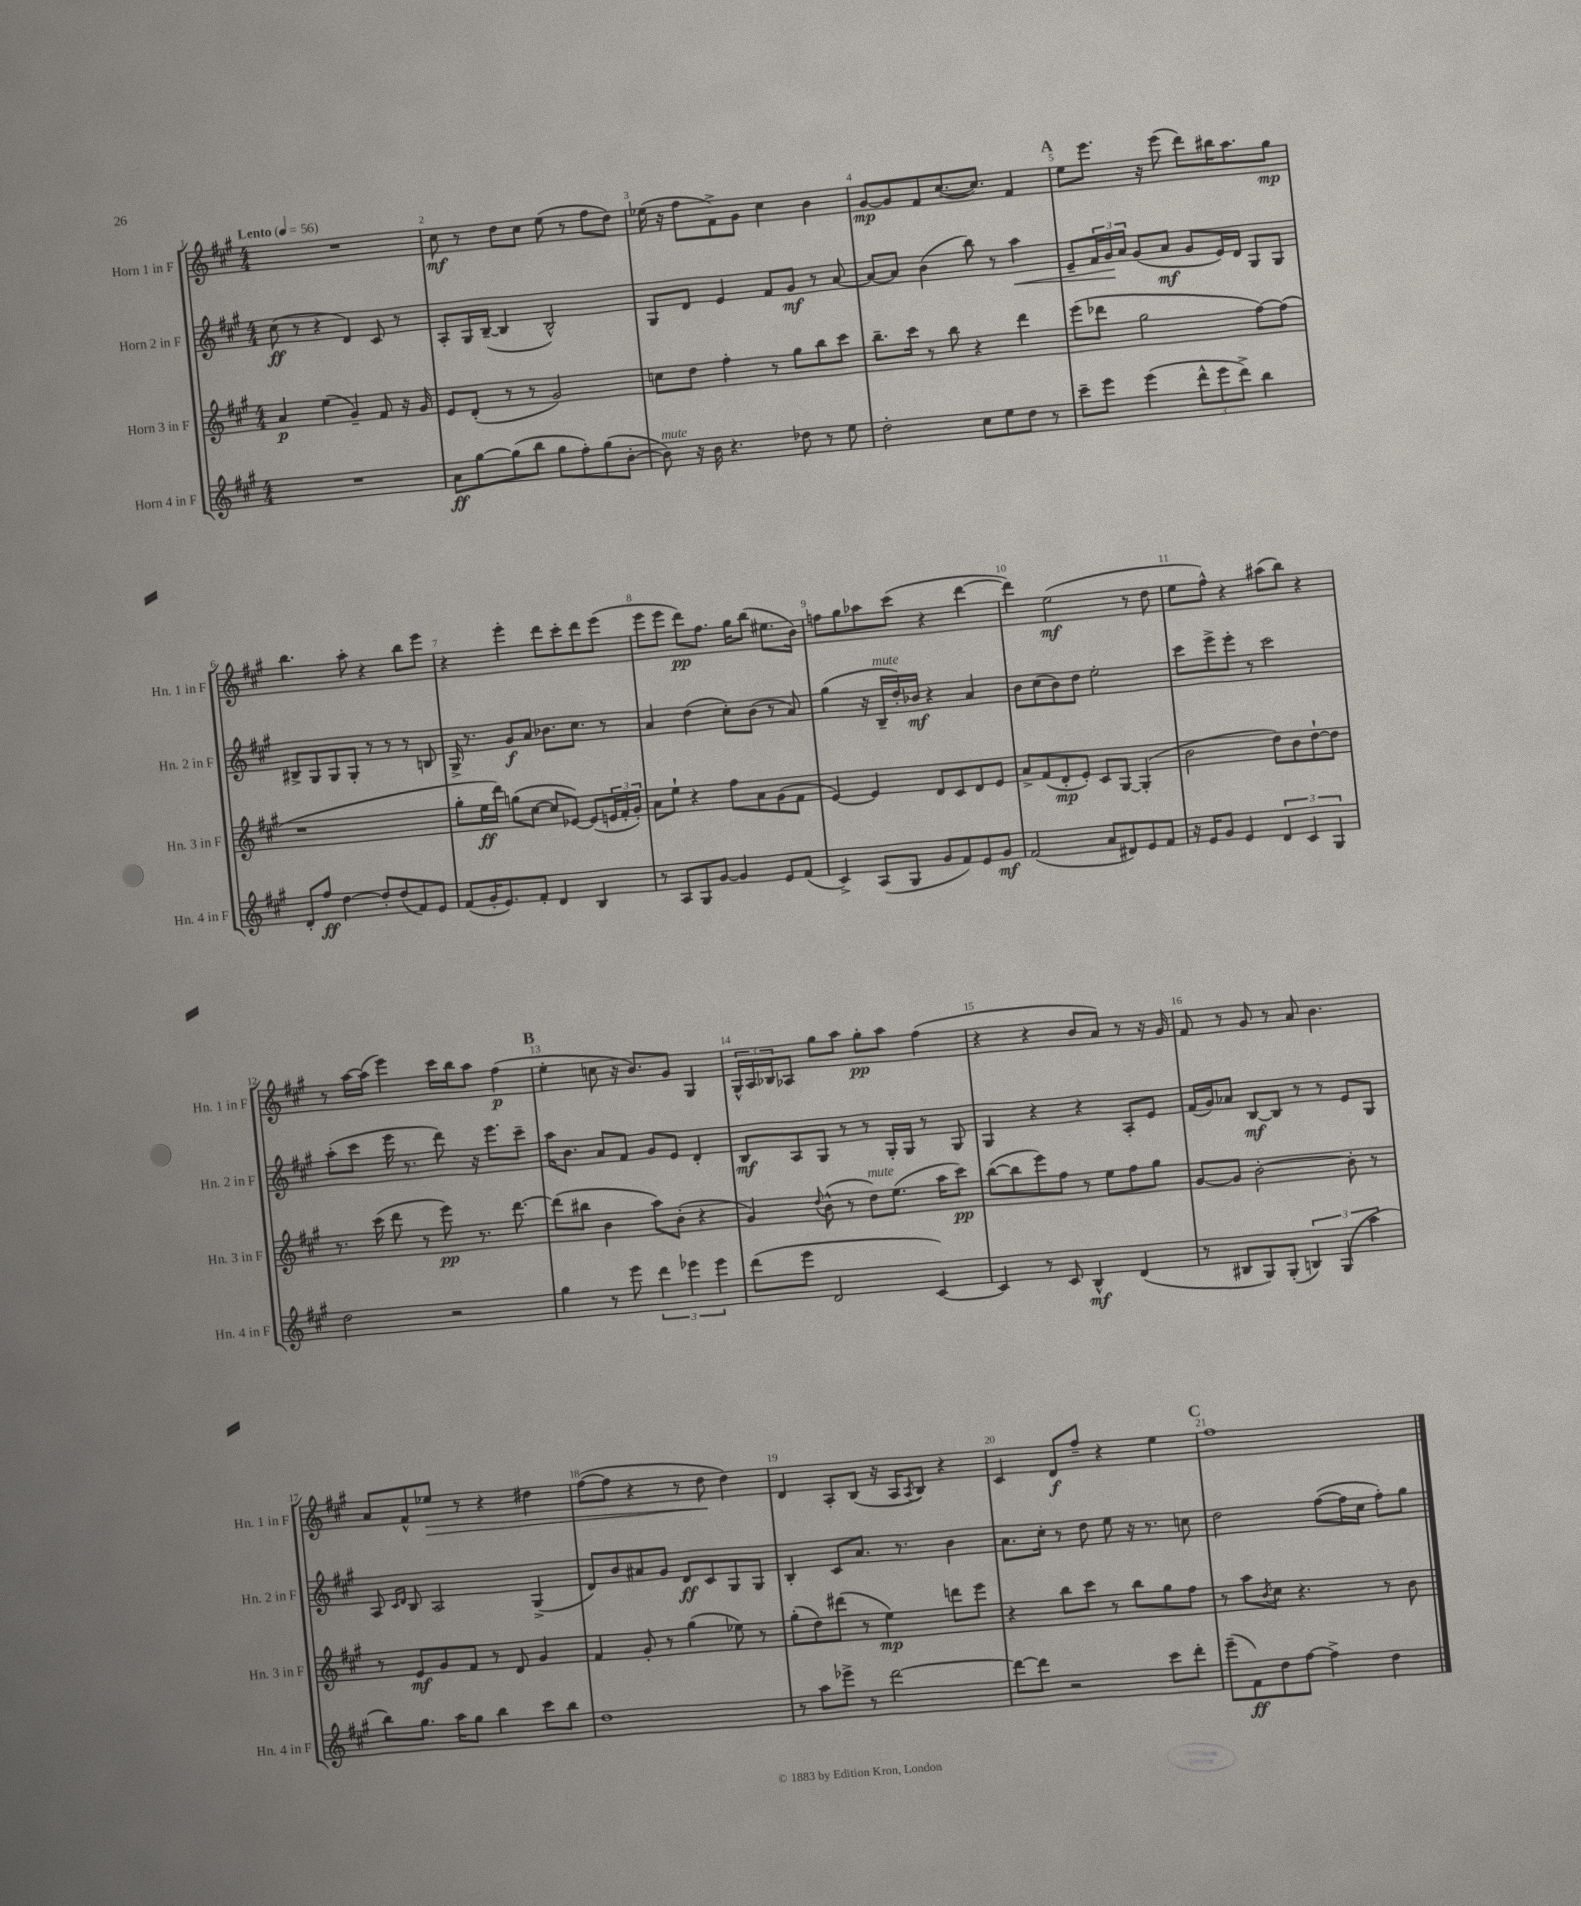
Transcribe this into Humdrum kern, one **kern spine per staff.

**kern	**dynam	**kern	**dynam	**kern	**dynam	**kern	**dynam
*part4	*part4	*part3	*part3	*part2	*part2	*part1	*part1
*staff4	*staff4	*staff3	*staff3	*staff2	*staff2	*staff1	*staff1
*I"Horn 4 in F	*	*I"Horn 3 in F	*	*I"Horn 2 in F	*	*I"Horn 1 in F	*
*I'Hn. 4 in F	*	*I'Hn. 3 in F	*	*I'Hn. 2 in F	*	*I'Hn. 1 in F	*
*clefG2	*	*clefG2	*	*clefG2	*	*clefG2	*
*k[f#c#g#]	*	*k[f#c#g#]	*	*k[f#c#g#]	*	*k[f#c#g#]	*
*M4/4	*	*M4/4	*	*M4/4	*	*M4/4	*
*MM56	*	*MM56	*	*MM56	*	*MM56	*
=1	=1	=1	=1	=1	=1	=1	=1
!	!	!	!	!	!	!LO:TX:a:B:t=Lento	!
1r	.	4a/	p	(8cc#\	ff	1r	.
.	.	.	.	8r	.	.	.
.	.	(4ee\	.	4r	.	.	.
.	.	4g#~/)	.	4d/)	.	.	.
.	.	8f#/	.	8c#/	.	.	.
.	.	16r	.	8r	.	.	.
.	.	16g#/	.	.	.	.	.
=2	=2	=2	=2	=2	=2	=2	=2
8a\L	ff	8e/L	.	8A'/L	.	8cc#\	mf
[8gg#\	.	(8d'/J	.	16G#/L	.	8r	.
.	.	.	.	([16B~/JJ	.	.	.
(8gg#\]	.	8r	.	4B/]	.	8dd\L	.
8bb\J	.	8r	.	.	.	8cc#\J	.
8gg#\L	.	2g#/)	.	2B^^/)	.	(8ee\	.
8ff#'\)	.	.	.	.	.	8r	.
(8gg#\	.	.	.	.	.	8ff#\L	.
[8b'\J	.	.	.	.	.	8dd\J)	.
=3	=3	=3	=3	=3	=3	=3	=3
!LO:TX:a:i:t=mute	!	!	!	!	!	!	!
8b\])	.	8ccn\L	.	8G#/L	.	(16ee-X\	.
.	.	.	.	.	.	16r	.
16r	.	8dd\J	.	8d/J	.	8ff#\L	.
16b\	.	.	.	.	.	.	.
4.r	.	4ff#'\	.	4e/	.	8f#^\)	.
.	.	.	.	.	.	8g#\J	.
.	.	8r	.	8f#/L	.	4cc#\	.
8dd-X\	.	8gg#\L	.	8g#/J	mf	.	.
8r	.	8bb\	.	8r	.	4b\	.
8ee\	.	8ccc#\J	.	[8a/	.	.	.
=4	=4	=4	=4	=4	=4	=4	=4
2dd'\	.	8.bb~\L	.	8a/L_	.	[8g#/L	mp
.	.	.	.	8a/J]	.	8g#/]	.
.	.	16ccc#\Jk	.	.	.	.	.
.	.	8r	.	(4b\	.	8f#/	.
.	.	8bb\	.	.	.	([8.cc#/	.
8cc#\L	.	4r	.	8bb\)	.	.	.
.	.	.	.	.	.	8.cc#/J])	.
8ee\	.	.	.	8r	.	.	.
!	!	!	!	!	!LO:HP:b	!	!
8dd\J	.	4ddd\	.	4aa\	<	4f#/	.
8r	.	.	.	.	.	.	.
!!LO:REH:place=s1:t=A
=5	=5	=5	=5	=5	=5	=5	=5
8ccc#~\L	.	(8eee\L	.	8e~/L	.	8ee\L	.
8eee\J	.	8ddd-X\J	.	24f#/L	.	8.eee\J	.
.	.	.	.	24g#/	.	.	.
.	.	.	.	24a/JJ	[	.	.
(4eee\	.	2gg#\	.	(8g#/L	.	.	.
.	.	.	.	.	.	16r	.
.	.	.	.	8a/J	mf	(8eee\	.
12ddd^^\L	.	.	.	8g#/L	.	8ddd\L)	.
12eee\	.	.	.	.	.	.	.
.	.	.	.	16e/L)	.	16bb#X\K	.
12ddd^\J)	.	.	.	.	.	.	.
.	.	.	.	16d/JJ	.	8.aa\	.
4bb\	.	[8ff#\L)	.	8G#/L	.	.	.
.	.	(8ff#\J]	.	8G#/J	.	8gg#\J	mp
!!LO:LB:g=z
=6	=6	=6	=6	=6	=6	=6	=6
8d'/L	.	1r	.	8B#X^/L	.	4.bb\	.
8ff#/J	ff	.	.	8G#/	.	.	.
[4dd\	.	.	.	8G#/	.	.	.
.	.	.	.	8G#'/J	.	8aa'\	.
8dd'/L]	.	.	.	8r	.	4r	.
(8dd/	.	.	.	8r	.	.	.
8f#/)	.	.	.	8r	.	8bb\L	.
8e/J	.	.	.	8Bn/	.	8eee\J	.
=7	=7	=7	=7	=7	=7	=7	=7
(8f#/L	.	8gg#'\L	.	16G#^/	.	4r	.
.	.	.	.	8.r	.	.	.
16g#'/K	.	16ee\L	ff	.	.	.	.
8.e/)	.	16ddd\JJ)	.	.	.	.	.
.	.	(8ggn\L	.	8g#/L	f	4eee'\	.
8f#'/J	.	[8cc#\J	.	8a/J	.	.	.
4d/	.	8cc#/L]	.	8.b-X\L	.	8ddd\L	.
.	.	[8e-X/J)	.	.	.	8ccc#'\	.
.	.	.	.	8.cc#\J	.	.	.
4B/	.	(8e-/L]	.	.	.	8ddd\	.
.	.	24en/L	.	8r	.	(8eee\J	.
.	.	24f#'/	.	.	.	.	.
.	.	24g#'/JJ)	.	.	.	.	.
=8	=8	=8	=8	=8	=8	=8	=8
8r	.	8a\L	.	4a/	.	8eee\L	.
8A/L	.	8ee`\J	.	.	.	8eee\J	.
8G#/	.	4r	.	(4dd\	.	8ddd\L)	pp
[8g#/J	.	.	.	.	.	8.ff#\J	.
4g#/]	.	8ff#\L	.	8cc#'\L)	.	.	.
.	.	.	.	.	.	16gg#\KL	.
.	.	8a\	.	(8b\J	.	(8bb\J	.
8e/L	.	(8g#\	.	8r	.	8.ee#X\L	.
(8f#/J	.	8f#\J	.	8a/)	.	.	.
.	.	.	.	.	.	16b\Jk)	.
=9	=9	=9	=9	=9	=9	=9	=9
4c#^/)	.	[4e/)	.	(4gg#\	.	8ffn\L	.
.	.	.	.	.	.	8gg#\	.
(8A/L	.	4e/]	.	16r	.	8aa-X\	.
!	!	!	!	!LO:TX:a:i:t=mute	!	!	!
.	.	.	.	16B~/LL	.	.	.
8G#/J	.	.	.	16dd'/)	.	(8ccc#\J	.
.	.	.	.	16b-X/JJ	mf	.	.
8g#/L	.	8d/L	.	4r	.	4r	.
8f#/)	.	8c#/	.	.	.	.	.
8e/	.	8d/	.	4a/	.	[4ddd\	.
8g#/J	mf	8e/J	.	.	.	.	.
=10	=10	=10	=10	=10	=10	=10	=10
(2f#/	.	8a^/L	.	8b\L	.	4ddd\])	.
.	.	(8f#/	.	(8cc#\	.	.	.
.	.	8d'/	mp	8b\)	.	(2ee\	mf
.	.	8e'/J)	.	8dd\J	.	.	.
8a/L	.	8c#/L	.	2ee'\	.	.	.
8d#X/)	.	[8G#/J	.	.	.	.	.
8e/	.	(4G#'/]	.	.	.	8r	.
8f#/J	.	.	.	.	.	8dd\	.
=11	=11	=11	=11	=11	=11	=11	=11
16r	.	2b\	.	8ccc#\L	.	8ee\L	.
16e/KL	.	.	.	.	.	.	.
8g#/J	.	.	.	8eee^\	.	8ff#^^\J)	.
4e/	.	.	.	8eee'\J	.	4r	.
.	.	.	.	8r	.	.	.
6d/	.	8dd\L)	.	2ccc#\	.	(8aa#X\L	.
.	.	8b\	.	.	.	8bb\J)	.
6c#/	.	.	.	.	.	.	.
.	.	[8dd`\	.	.	.	4r	.
6G#/	.	.	.	.	.	.	.
.	.	8dd\J]	.	.	.	.	.
!!LO:LB:g=z
=12	=12	=12	=12	=12	=12	=12	=12
2dd\	.	8.r	.	(8aa'\L	.	8r	.
.	.	.	.	8ccc#\J	.	[16aa\LL	.
.	.	(16ccc#\	.	.	.	(16aa\JJ]	.
.	.	8ddd\	.	16eee\	.	4eee\)	.
.	.	.	.	8.r	.	.	.
.	.	8r	.	.	.	.	.
2r	.	8eee\)	pp	8ddd\)	.	16ccc#\LL	.
.	.	.	.	.	.	16bb\J	.
.	.	8.r	.	16r	.	8aa\J	.
.	.	.	.	8.eee\L	.	.	.
.	.	.	.	.	.	(4ff#\	p
.	.	[8.ddd\	.	.	.	.	.
.	.	.	.	8ccc#~\J	.	.	.
!!LO:REH:place=s1:t=B
=13	=13	=13	=13	=13	=13	=13	=13
4gg#\	.	(8ddd\L]	.	16aa\KL	.	4ee'\	.
.	.	.	.	8.b\J	.	.	.
.	.	8bb#X\J	.	.	.	.	.
8r	.	4b\	.	8a/L	.	8ccn\	.
8eee\	.	.	.	8f#/J	.	16r	.
.	.	.	.	.	.	8.b/L)	.
6ddd\	.	8aa\L)	.	8g#/L	.	.	.
.	.	(8b'\J	.	8e/J	.	8g#/J	.
6eee-X\	.	.	.	.	.	.	.
.	.	4r	.	4d'/	.	4G#/	.
6eee-\	.	.	.	.	.	.	.
=14	=14	=14	=14	=14	=14	=14	=14
(8ddd\L	.	4g#/)	.	8B/L	mf	24G#^^/LL	.
.	.	.	.	.	.	24A/	.
.	.	.	.	.	.	24B-X/J	.
8eee\J	.	.	.	8A/	.	8A-X/J	.
.	.	8qqdd/	.	.	.	.	.
2d/	.	(8b^^\	.	8G#/J	.	8gg#\L	.
.	.	8r	.	8r	.	8aa\J	.
!	!	!LO:TX:a:i:t=mute	!	!	!	!	!
.	.	8dd\L)	.	8r	.	8gg#'\L	pp
.	.	(8.ee\J	.	16G#'/LL	.	8aa\J	.
.	.	.	.	16G#/JJ	.	.	.
[4c#/)	.	.	.	8r	.	(4ff#\	.
.	.	16aa\KL	.	.	.	.	.
.	.	8ccc#\J)	pp	8G#/	.	.	.
=15	=15	=15	=15	=15	=15	=15	=15
4c#/]	.	([8bb\L	.	4G#/	.	4r	.
.	.	8bb\]	.	.	.	.	.
8r	.	8eee\)	.	4r	.	4r	.
8c#/	.	8ff#\J	.	.	.	.	.
4B^^/	mf	8r	.	4r	.	8b/L	.
.	.	8ee\L	.	.	.	8a/J)	.
(4d/	.	8ff#\	.	8A'/L	.	8r	.
.	.	8gg#\J	.	8e/J	.	16r	.
.	.	.	.	.	.	16g#/	.
=16	=16	=16	=16	=16	=16	=16	=16
8r	.	[8g#/L	.	(16f#/LL	.	8f#/	.
.	.	.	.	16g#/J)	.	.	.
8B#X/L	.	8g#/J]	.	8a-X/J	.	8r	.
8G#/)	.	[2b'\	.	[8B/L	mf	8g#/	.
(8G#'/J	.	.	.	8B/J]	.	8r	.
6Bn/)	.	.	.	8r	.	8a/	.
.	.	.	.	8r	.	4.b\	.
(6G#/	.	.	.	.	.	.	.
.	.	8b'\]	.	8e/L	.	.	.
6aa\	.	.	.	.	.	.	.
.	.	8r	.	8G#/J	.	.	.
!!LO:LB:g=z
=17	=17	=17	=17	=17	=17	=17	=17
8bb\L)	.	8r	.	8A/	.	8a/L	.
.	.	.	.	16qqc#/LL	.	.	.
.	.	.	.	16qqd/JJ	.	.	.
8.gg#\J	.	8e/L	mf	8B/	.	8f#^^/	.
!	!	!	!	!	!	!	!LO:HP:b
.	.	8g#/	.	2A/	.	8ee-X/J	>
16aa\KL	.	.	.	.	.	.	.
8gg#\J	.	8f#/J	.	.	.	8r	.
4bb\	.	8r	.	.	.	4r	.
.	.	8d/	.	.	.	.	.
8ccc#\L	.	4g#/	.	(4G#^/	.	4dd#X\	.
8bb\J	.	.	.	.	.	.	.
=18	=18	=18	=18	=18	=18	=18	=18
1dd	.	4f#/	.	8d/L)	.	([8ff#\L	.
.	.	.	.	8b/	.	8ff#\J]	.
.	.	8g#'/	.	8a#X/	.	4r	.
.	.	8r	.	8g#/J	.	.	.
.	.	(4gg#\	.	8d/L	ff	8r	.
.	.	.	.	8c#/	.	8dd\	.
.	.	8ee-X\)	.	8G#/	.	4dd\)	]
.	.	8r	.	8G#/J	.	.	.
=19	=19	=19	=19	=19	=19	=19	=19
8r	.	(8gg#'\L	.	4B'/	.	4d/	.
8aa\L	.	8dd\)	.	.	.	.	.
8eee-X^\J	.	(8ddd#X\J	.	8c#/L	.	8A'/L	.
8r	.	8r	.	8.a/J	.	(8B/J	.
[2ddd\	.	4ee\)	mp	.	.	16r	.
.	.	.	.	8.r	.	16A/KL	.
.	.	.	.	.	.	8qA/	.
.	.	.	.	.	.	8B/J)	.
.	.	8dddn\L	.	4b\	.	4r	.
.	.	8eee\J	.	.	.	.	.
=20	=20	=20	=20	=20	=20	=20	=20
8ddd\L_	.	4r	.	8.a\L	.	4c#/	.
8ddd\J]	.	.	.	.	.	.	.
.	.	.	.	16cc#'\Jk	.	.	.
2r	.	8bb\L	.	8r	.	8d/L	f
.	.	8ccc#\J	.	8dd\	.	8ff#~/J	.
.	.	8r	.	8ee\	.	4r	.
.	.	8bb\L	.	16r	.	.	.
.	.	.	.	8.r	.	.	.
8ccc#\L	.	8gg#\	.	.	.	4ee\	.
8ddd'\J	.	8ff#\J	.	8ccn\	.	.	.
!!LO:REH:place=s1:t=C
=21	=21	=21	=21	=21	=21	=21	=21
(8eee~\L	.	8r	.	2dd\	.	1ff#	.
8f#\)	ff	8aa\L	.	.	.	.	.
.	.	8qb/	.	.	.	.	.
8dd\	.	8cc#\J	.	.	.	.	.
[8ff#\J	.	4.r	.	.	.	.	.
4ff#^\]	.	.	.	([8ff#\L	.	.	.
.	.	.	.	16ff#\L]	.	.	.
.	.	.	.	16cc#\JJ	.	.	.
4dd\	.	8r	.	8ff#'\L)	.	.	.
.	.	8b\	.	8gg#\J	.	.	.
==	==	==	==	==	==	==	==
*-	*-	*-	*-	*-	*-	*-	*-
